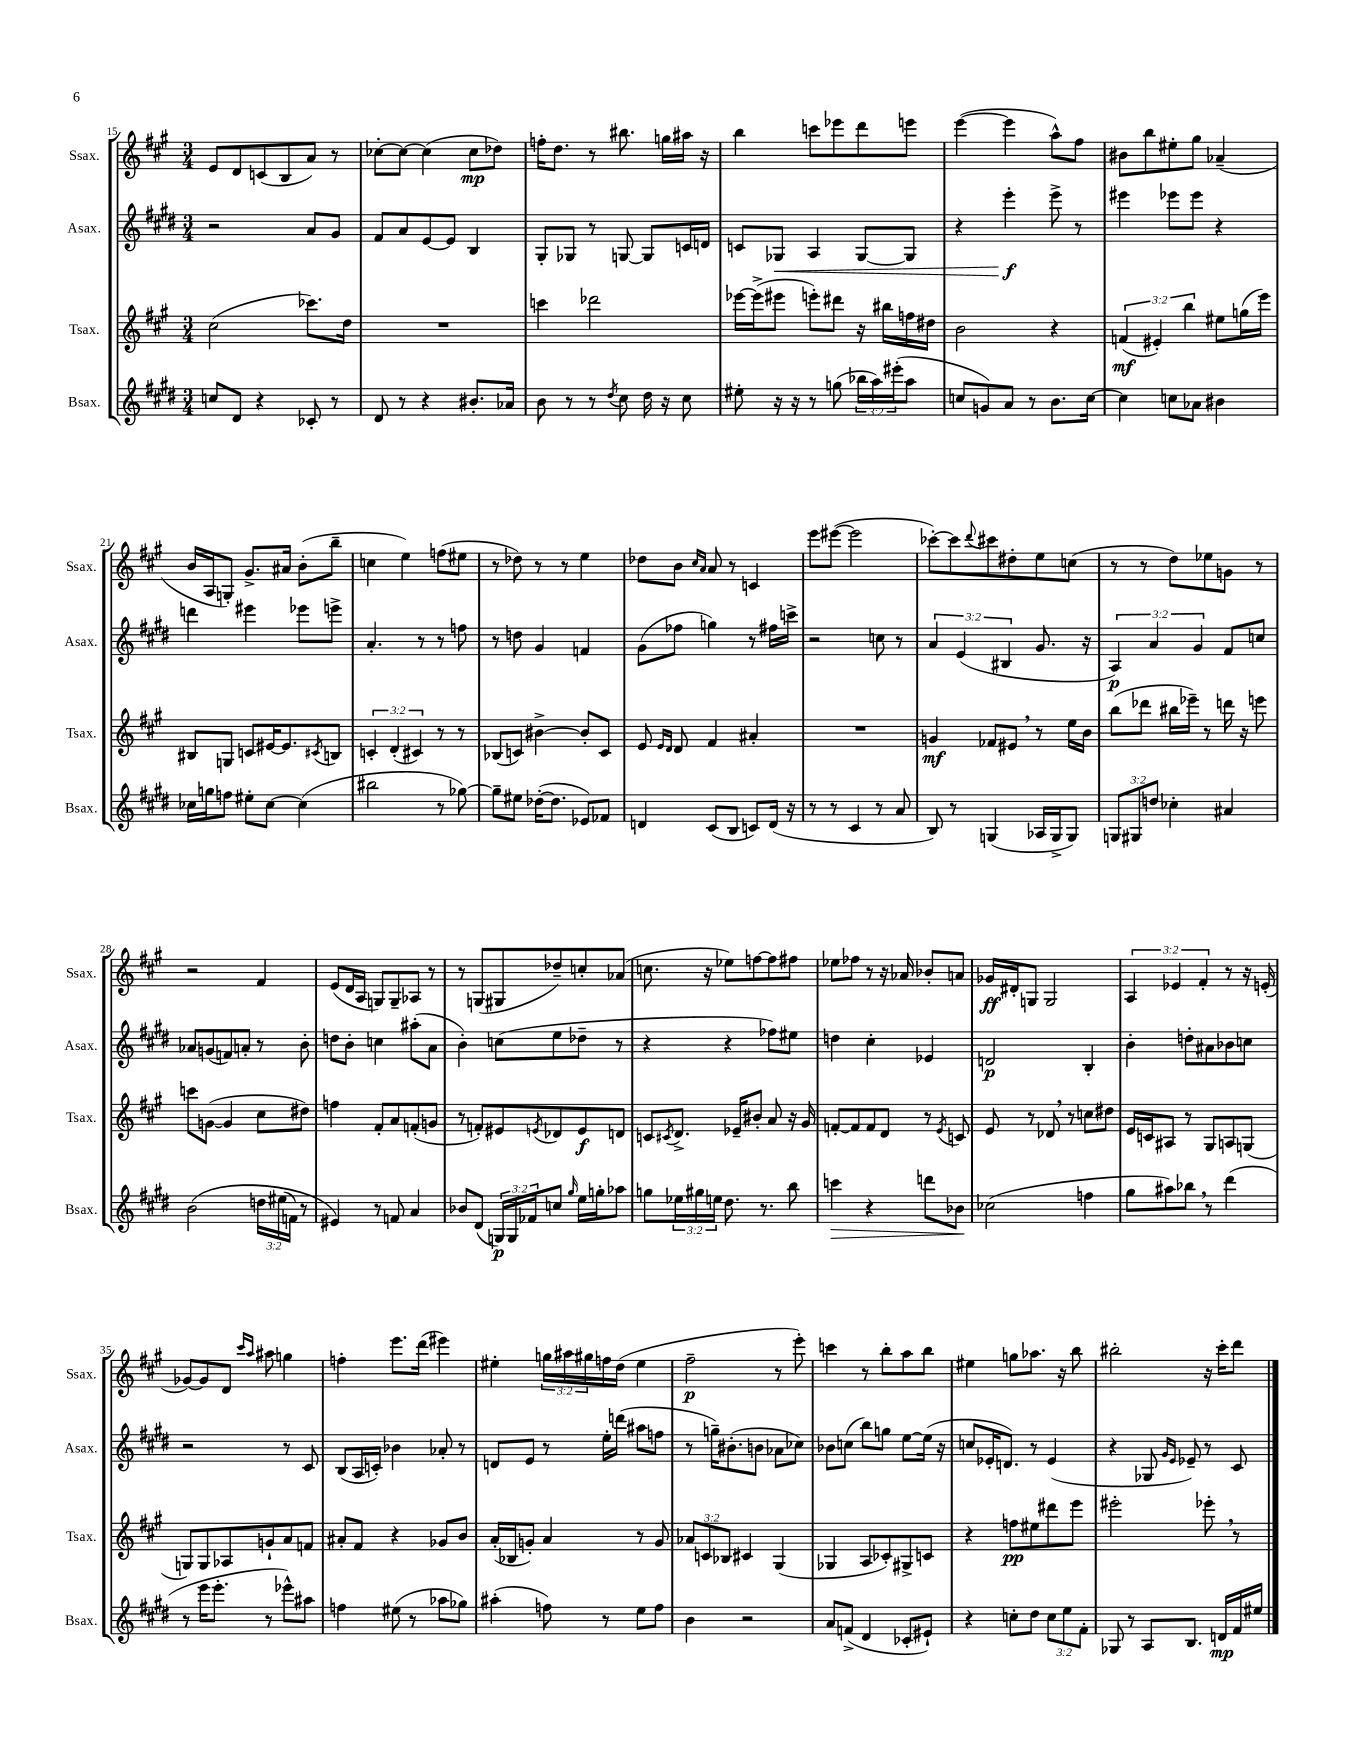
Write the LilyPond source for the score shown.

<<
\new StaffGroup <<
\new Staff = "s0" \with { instrumentName = "Ssax." shortInstrumentName = "Ssax." } {
    \clef treble \key a \major \numericTimeSignature \time 3/4 \override Staff.TupletNumber.text = #tuplet-number::calc-fraction-text
    e'8 d'8 c'8( b8 a'8) r8 |
    ces''8~-. ces''8~ ces''4( ces''8\mp des''8) |
    f''16-. d''8. r8 bis''8. g''16 ais''16 r16 |
    b''4 c'''8 ees'''8 d'''8 e'''8 |
    e'''4~( e'''4 a''8-^) fis''8 |
    bis'8 b''8 eis''8-. gis''8 aes'4--( |
    b'16 a16 g8-.) gis'8.-> ais'16 b'8-.( b''8-- |
    c''4 e''4) f''8( eis''8 |
    r8 des''8) r8 r8 e''4 |
    des''8 b'8 \grace { cis''16 a'16 } a'8 r8 c'4 |
    e'''8 eis'''8~( eis'''2 |
    ces'''8~-.) ces'''8 \appoggiatura { d'''8 } cis'''8 dis''8-. e''8 c''8( |
    r8 r8 d''8) ees''8 g'8 r8 |
    r2 fis'4 |
    e'8( d'16 a16 g8) g8-- aes8 r8 |
    r8 g8( gis8 des''8--) c''8-. aes'8( |
    c''8. r16 ees''8) f''8~ f''8 fis''8 |
    ees''8 fes''8 r8 r16 aes'16 bes'8-. a'8 |
    ges'16\ff dis'16-. g8 g2 |
    \tuplet 3/2 { a4 ees'4 fis'4-. } r8 r16 e'16-.( |
    ges'8~) ges'8 d'8 \grace { cis'''16 a''16 } ais''8 g''4 |
    f''4-. e'''8. d'''16( eis'''4) |
    eis''4-. \tuplet 3/2 { g''16 ais''16 gis''16 } f''16 d''16( eis''4 |
    fis''2--\p r8 e'''8-.) |
    c'''4 r8 b''8-. a''8 b''8 |
    eis''4 g''8 aes''8. r16 b''8 |
    bis''2-. r16 cis'''16-. d'''8 \bar "|." |
}
\new Staff = "s1" \with { instrumentName = "Asax." shortInstrumentName = "Asax." } {
    \clef treble \key e \major \numericTimeSignature \time 3/4 \override Staff.TupletNumber.text = #tuplet-number::calc-fraction-text
    r2 a'8 gis'8 |
    fis'8 a'8 e'8~ e'8 b4 |
    gis8-. ges8 r8 g8~ g8 c'16 d'16 |
    c'8 ges8\< a4 ges8~ ges8 |
    r4 e'''4-.\f\! e'''8-> r8 |
    eis'''4 ees'''8 ees'''8 r4 |
    d'''4 eis'''4 ees'''8 e'''8-> |
    a'4.-. r8 r8 f''8 |
    r8 d''8 gis'4 f'4 |
    gis'8( fes''8 g''4) r8 fis''16 c'''16-> |
    r2 c''8 r8 |
    \tuplet 3/2 { a'4 e'4( bis4 } gis'8. r16 |
    \tuplet 3/2 { a4\p) a'4 gis'4 } fis'8 c''8 |
    aes'8 g'8( f'8) a'8-. r8 b'8-. |
    d''8 b'8-. c''4 ais''8-.( a'8 |
    b'4-.) c''8( e''8 des''8-- r8 |
    r4 r4 fes''8) eis''8 |
    d''4 cis''4-. ees'4 |
    d'2\p b4-. |
    b'4-. d''8-. ais'8 bes'8 c''8 |
    r2 r8 cis'8 |
    b8( a16 c'16-.) bes'4 aes'8-. r8 |
    d'8 e'8 r8 e''16-. d'''16( ais''8 f''8 |
    r8 g''16--) bis'8.-.( b'8 aes'8 ces''8) |
    bes'8 c''8( b''8) g''8 e''8~ e''16( r16 |
    c''8 ees'16-. d'8.) r8 ees'4( |
    r4 ges8 \grace { gis'16 e'16 } ees'8--) r8 cis'8 \bar "|." |
}
\new Staff = "s2" \with { instrumentName = "Tsax." shortInstrumentName = "Tsax." } {
    \clef treble \key a \major \numericTimeSignature \time 3/4 \override Staff.TupletNumber.text = #tuplet-number::calc-fraction-text
    cis''2( ces'''8.) d''16 |
    R2. |
    c'''4 des'''2 |
    ees'''16~ ees'''16->( eis'''8 e'''8-.) dis'''8 r16 bis''16 f''16 dis''16 |
    b'2 r4 |
    \tuplet 3/2 { f'4\mf( eis'4-.) b''4 } eis''8 g''16( e'''16) |
    bis8 g8 c'8 eis'16~ eis'8. \acciaccatura { cis'8 } b8 |
    \tuplet 3/2 { c'4-. d'4-.( cis'4) } r8 r8 |
    bes8( c'8) bis'4~-> bis'8-. c'8 |
    e'8 \grace { e'16 d'16 } d'8 fis'4 ais'4-. |
    R2. |
    g'4\mf fes'8 eis'8 \breathe r8 e''16 b'16 |
    b''8( des'''8 bis''16 ees'''16--) r8 d'''16 r16 e'''8 |
    c'''8 g'8~( g'4 cis''8 dis''8) |
    f''4 fis'8-. a'8 f'8-.( g'8 |
    r8 f'8-.) eis'8 \acciaccatura { e'8 } des'8 e'8\f d'8 |
    c'8 \acciaccatura { cis'8 } d'8.-> ees'16-- bis'8-. a'8 r16 gis'16 |
    f'8~-. f'8 f'8 d'8 r8 \acciaccatura { e'8 } c'8 |
    e'8 r8 des'8 \breathe r8 c''8 dis''8 |
    e'16 c'16 ais8 r8 gis8 a8 g8( |
    g8) g8 aes8 g'8-! a'8 f'8 |
    ais'8-. fis'8 r4 ges'8 b'8 |
    a'16-.( bes16 g'8-.) a'4 r8 g'8 |
    \tuplet 3/2 { aes'8 c'8 bes8 } cis'4 gis4( |
    ges4 a8 ces'8-.) gis8-> c'8 |
    r4 f''8\pp eis''8 dis'''8 e'''8 |
    eis'''2-. ees'''8-. \breathe r8 \bar "|." |
}
\new Staff = "s3" \with { instrumentName = "Bsax." shortInstrumentName = "Bsax." } {
    \clef treble \key e \major \numericTimeSignature \time 3/4 \override Staff.TupletNumber.text = #tuplet-number::calc-fraction-text
    c''8 dis'8 r4 ces'8-. r8 |
    dis'8 r8 r4 bis'8.-. aes'16 |
    b'8 r8 r8 \acciaccatura { dis''8 } cis''8 dis''16 r16 cis''8 |
    eis''8-. r16 r16 r8 g''8( \tuplet 3/2 { bes''16 a''16) eis'''16-.( } a''8 |
    c''8 g'8) a'8 r8 b'8. c''16~ |
    c''4 c''8 aes'8 bis'4 |
    ces''16 g''16 f''8 eis''8-. ces''8~ ces''4( |
    bis''2 r8 ges''8~) |
    ges''8-- eis''8 des''16~-.( des''8. ees'8) fes'8 |
    d'4 cis'8( b8 c'8) d'16( r16 |
    r8 r8 cis'4 r8 a'8 |
    b8) r8 g4( aes16 g16-> g8) |
    \tuplet 3/2 { g8 gis8 d''8 } ces''4-. ais'4 |
    b'2\( \tuplet 3/2 { d''16 eis''16( f'16) } r8 |
    eis'4\) r8 f'8 a'4 |
    bes'8 dis'8( \tuplet 3/2 { g16\p) g16 fes'16 } c''8 \grace { gis''16 } e''16 g''16-. aes''8 |
    g''8 \tuplet 3/2 { ees''16 gis''16 e''16 } dis''8. r8. b''8 |
    c'''4\> r4 d'''8 bes'8\! |
    ces''2( f''4 |
    gis''8 ais''8) bes''8 \breathe r8 dis'''4( |
    r8 e'''16 e'''8.-. r8 ees'''8-^) ais''8 |
    f''4 eis''8( r8 aes''8 ges''8) |
    ais''4-.( f''8) r8 e''8 f''8 |
    b'4 r2 |
    a'8 f'8->( dis'4 ces'8-. eis'8-!) |
    r4 c''8-. dis''8 \tuplet 3/2 { c''8 e''8 fis'8-. } |
    ges8 r8 a8 b8. d'16\mp fis'16 eis''16 \bar "|." |
}
>>
>>
\layout { \context { \Score currentBarNumber = #15 } }
